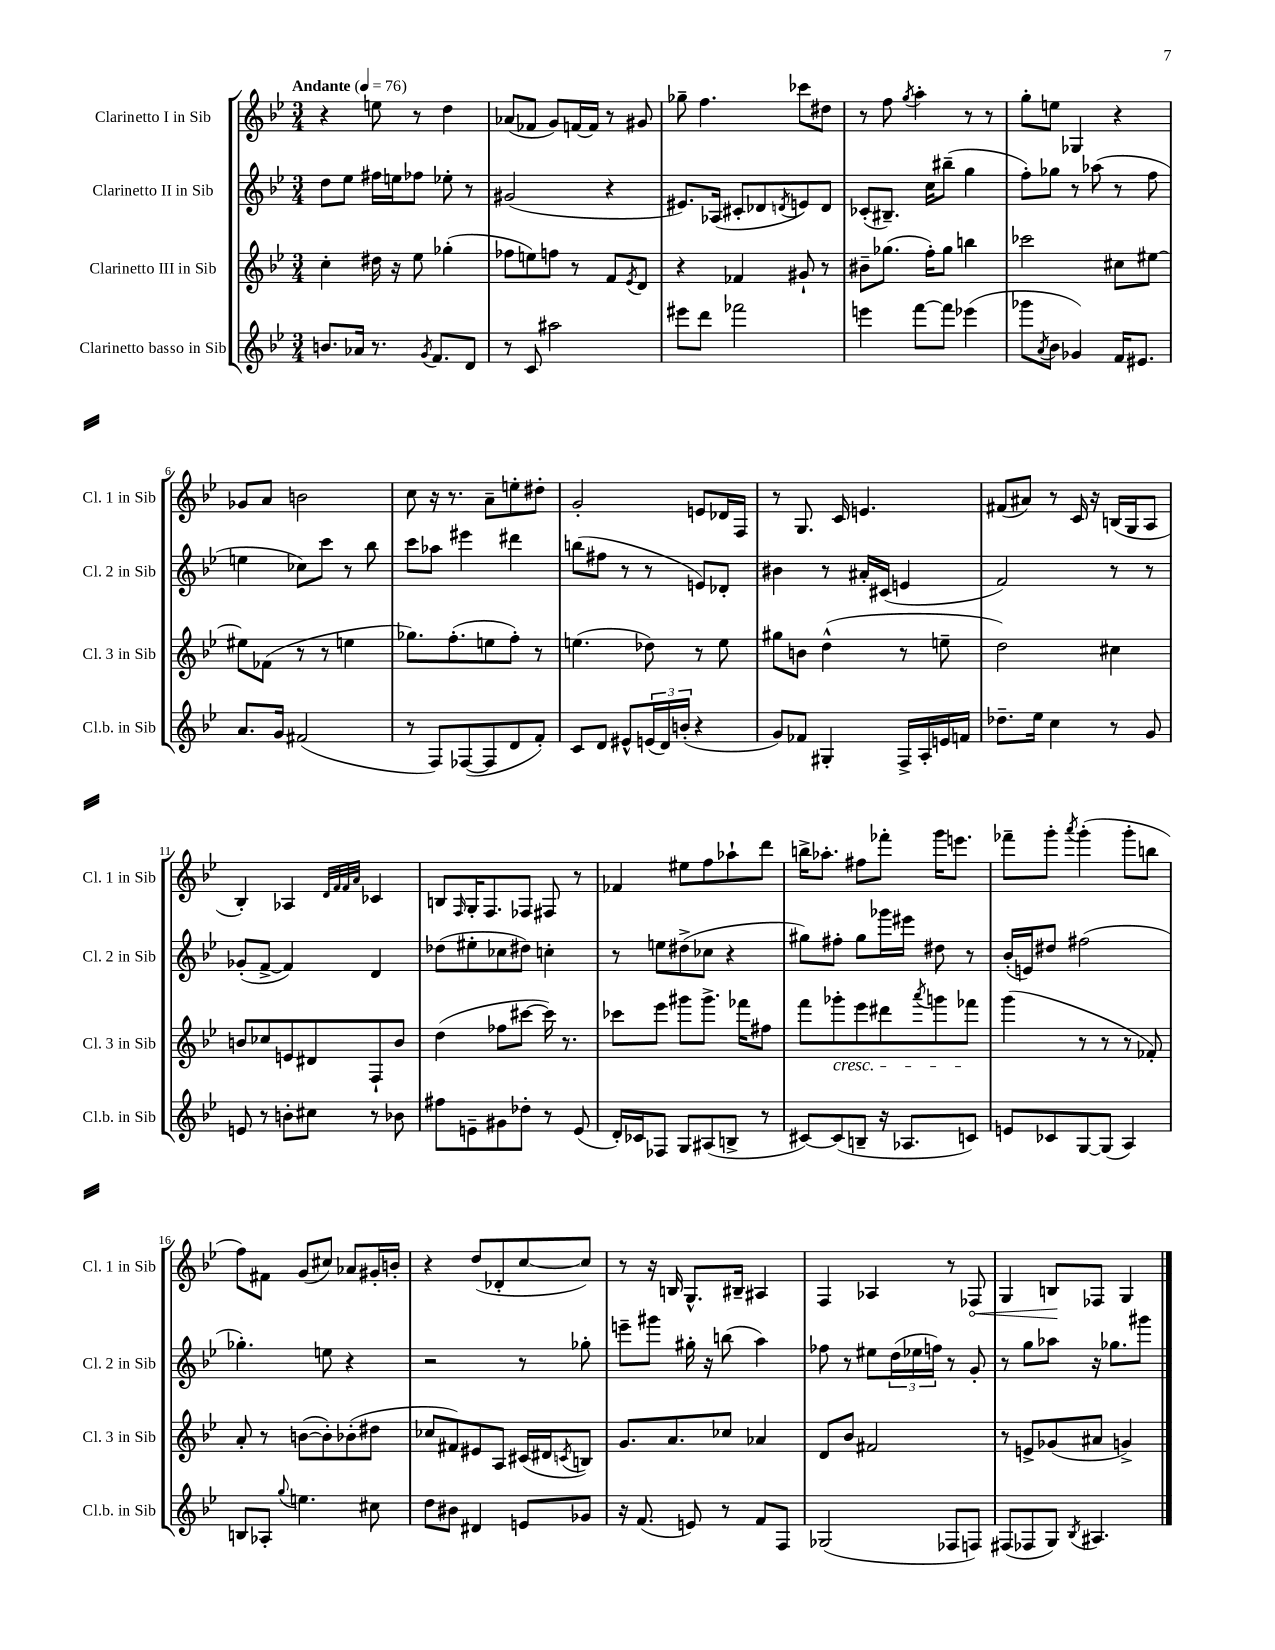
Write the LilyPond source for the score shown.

<<
\new StaffGroup <<
\new Staff = "s0" \with { instrumentName = "Clarinetto I in Sib" shortInstrumentName = "Cl. 1 in Sib" } {
    \clef treble \key bes \major \numericTimeSignature \time 3/4 \tempo "Andante" 4 = 76
    r4 e''8 r8 d''4 |
    aes'8( fes'8 g'8) f'16~ f'16 r8 gis'8 |
    ges''8-- f''4. ces'''8 dis''8 |
    r8 f''8 \acciaccatura { g''8 } a''4-. r8 r8 |
    g''8-. e''8 ges4 r4 |
    ges'8 a'8 b'2 |
    c''8 r16 r8. a'8-- e''8-. dis''8-. |
    g'2-. e'8 des'16 f16 |
    r8 g8. c'16 e'4. |
    fis'8( ais'8) r8 c'16 r16 b16( g16 a8 |
    bes4-.) aes4 \grace { d'32 f'32 f'32 a'32 } ces'4 |
    b8 \grace { f16 } g16-. f8. fes8 fis8 r8 |
    fes'4 eis''8 f''8 aes''8-! d'''8 |
    b''16-> aes''8.-. fis''8 fes'''8-. g'''16 e'''8. |
    fes'''8-- g'''8-. \acciaccatura { a'''8 } g'''4-.( g'''8-. b''8 |
    f''8) fis'8 g'8( cis''8) aes'8 gis'16-. b'16-. |
    r4 d''8( des'8-. c''8~ c''8) |
    r8 r16 b16 g8.-^ bis16-- ais4 |
    f4 aes4 r8 \once \override Hairpin.circled-tip = ##t fes8\< |
    g4 b8\! fes8 g4 \bar "|." |
}
\new Staff = "s1" \with { instrumentName = "Clarinetto II in Sib" shortInstrumentName = "Cl. 2 in Sib" } {
    \clef treble \key bes \major \numericTimeSignature \time 3/4
    d''8 ees''8 fis''16 e''16 fes''8 ees''8-. r8 |
    gis'2( r4 |
    eis'8.) aes16( cis'8-. des'8 \acciaccatura { d'8 } e'8) d'8 |
    ces'8-.( bis8.--) c''16 bis''8--( g''4 |
    f''8-.) ges''8 r8 aes''8( r8 f''8 |
    e''4 ces''8) c'''8 r8 bes''8 |
    c'''8 aes''8 eis'''4 dis'''4 |
    b''8( fis''8 r8 r8 e'8) des'8-. |
    bis'4 r8 ais'16-. cis'16( e'4 |
    f'2) r8 r8 |
    ges'8-.( f'8~-> f'4) d'4 |
    des''8( eis''8-. ces''8 dis''8) c''4-. |
    r8 e''8 dis''8->( ces''8 r4 |
    gis''8) fis''8-. gis''8 ges'''16 eis'''16 dis''8 r8 |
    bes'16-.( e'16) dis''8 fis''2( |
    ges''4.-.) e''8 r4 |
    r2 r8 ges''8-. |
    e'''8-- gis'''8 gis''16-. r16 b''8( a''4) |
    fes''8 r8 eis''8 \tuplet 3/2 { d''16( ees''16 f''16) } r8 g'8-. |
    r8 g''8 aes''8 r16 ges''8. gis'''8 \bar "|." |
}
\new Staff = "s2" \with { instrumentName = "Clarinetto III in Sib" shortInstrumentName = "Cl. 3 in Sib" } {
    \clef treble \key bes \major \numericTimeSignature \time 3/4
    c''4-. dis''16 r16 ees''8 ges''4-.( |
    fes''8 e''8) f''8 r8 f'8 \acciaccatura { ees'8 } d'8 |
    r4 fes'4 gis'8-! r8 |
    bis'8-- ges''8.( f''16-.) ges''8 b''4 |
    ces'''2 cis''8 eis''8~ |
    eis''8 fes'8( r8 r8 e''4 |
    ges''8.) f''8.-.( e''8 f''8-.) r8 |
    e''4.( des''8) r8 e''8 |
    gis''8 b'8 d''4-^( r8 e''8-- |
    d''2) cis''4 |
    b'8 ces''8 e'8 dis'8 f8-! b'8 |
    d''4( fes''8 cis'''8~ cis'''16) r8. |
    ces'''8 ees'''8 gis'''8 gis'''8.-> fes'''16 fis''8 |
    f'''8 ges'''8-.\cresc ees'''8 dis'''8 \acciaccatura { a'''8 } g'''8 fes'''8\! |
    g'''4( r8 r8 r8 fes'8-.) |
    a'8-. r8 b'8~( b'8-.) bes'8-.( dis''8 |
    ces''8 fis'8) eis'8 a8 cis'16( dis'16 \acciaccatura { c'8 } b8) |
    g'8. a'8. ces''8 aes'4 |
    d'8 bes'8 fis'2 |
    r8 e'8-> ges'8( ais'8 g'4->) \bar "|." |
}
\new Staff = "s3" \with { instrumentName = "Clarinetto basso in Sib" shortInstrumentName = "Cl.b. in Sib" } {
    \clef treble \key bes \major \numericTimeSignature \time 3/4
    b'8. aes'16 r8. \acciaccatura { g'8 } f'8. d'8 |
    r8 c'8 ais''2 |
    eis'''8 d'''8 fes'''2 |
    e'''4 f'''8~ f'''8 ees'''4( |
    ges'''8 \acciaccatura { a'8 } bes'8 ges'4) f'16 eis'8. |
    a'8. g'16 fis'2( |
    r8 f8) fes8~( fes8 d'8 f'8-.) |
    c'8 d'8 eis'8-^ \tuplet 3/2 { e'16( d'16) b'16-.( } r4 |
    g'8) fes'8 gis4-. f16-> a16-. e'16 f'16 |
    des''8.-- ees''16 c''4 r8 g'8 |
    e'8 r8 b'8-. cis''8 r8 bes'8 |
    fis''8 e'8-- gis'8 des''8-. r8 e'8( |
    d'16-.) ces'16 fes8 g8 ais8( b8-> r8 |
    cis'8~) cis'8( b8-- r16 aes8. c'8) |
    e'8 ces'8 g8~ g8( a4) |
    b8 aes8-. \appoggiatura { g''8 } e''4. cis''8 |
    d''8 bis'8 dis'4 e'8 ges'8 |
    r16 f'8.( e'8) r8 f'8 f8 |
    ges2( fes8 f8) |
    fis8( fes8 g8) \acciaccatura { bes8 } ais4. \bar "|." |
}
>>
>>
